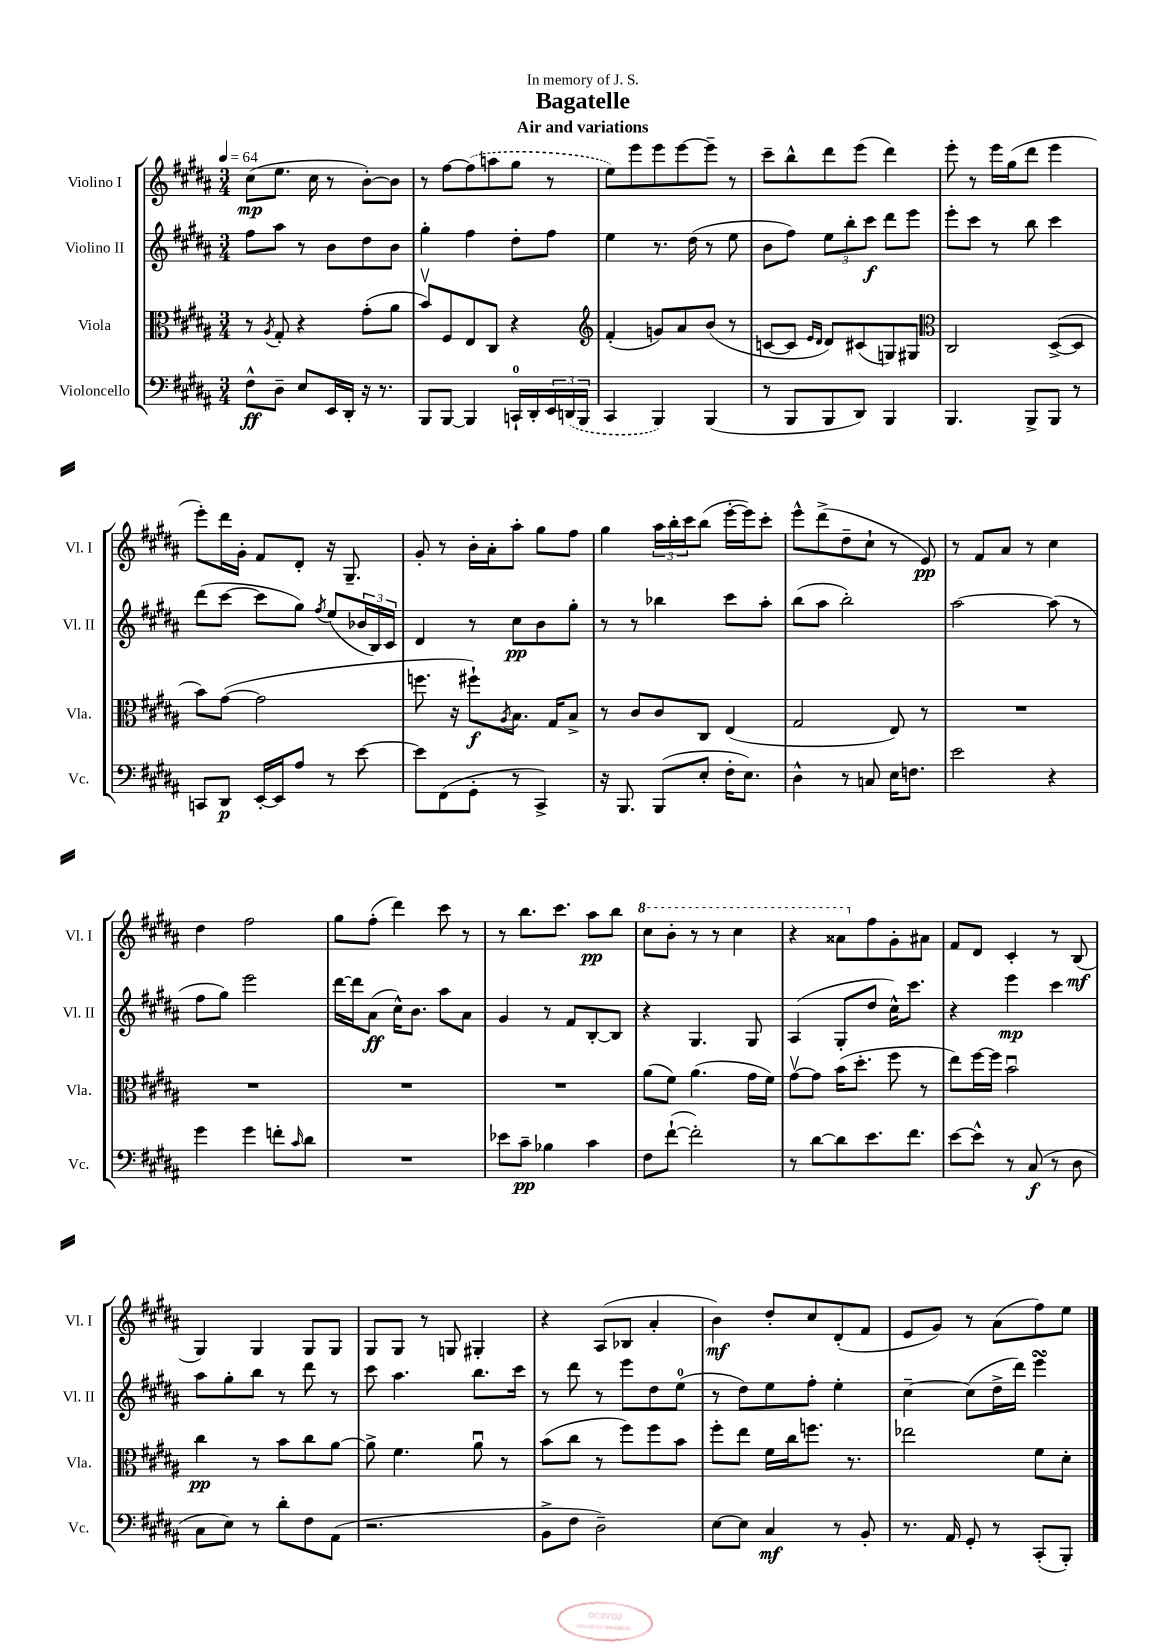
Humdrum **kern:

**kern	**kern	**kern	**kern
*staff4	*staff3	*staff2	*staff1
*clefF4	*clefC3	*clefG2	*clefG2
*k[f#c#g#d#a#]	*k[f#c#g#d#a#]	*k[f#c#g#d#a#]	*k[f#c#g#d#a#]
*M3/4	*M3/4	*M3/4	*M3/4
*MM64	*MM64	*MM64	*MM64
8F#^^\L	8r	8ff#\L	(8cc#\L
.	8qA#/	.	.
8D#~\J	8G#'/	8aa#\J	8.ee\J
8E/L	4r	8r	.
.	.	.	16cc#\
16EE/L	.	8b\L	8r
16DD#'/JJ	.	.	.
16r	(8g#'\L	8dd#\	[8b'\L)
8.r	.	.	.
.	8a#\J	8b\J	8b\]J
=	=	=	=
8BBB/L	8bv/L)	4gg#'\	8r
[8BBB/J	8F#/	.	[8ff#\L
4BBB/]	8E/	4ff#\	(8ff#\]
.	8C#/J	.	8aa\
16CC`/LL	4r	8dd#'\L	8gg#\J
16DD#'/	.	.	.
24EE/	.	8ff#\J	8r
(24DD/	.	.	.
24BBB/JJ	.	.	.
=	=	=	=
*	*clefG2	*	*
4CC#/	(4f#'/	4ee\	8ee\L)
.	.	.	8eee\
4BBB/)	8g/L)	8.r	8eee\
.	8a#/	.	[8eee\
.	.	(16dd#\	.
(4BBB/	(8b/J	8r	8eee~\]J
.	8r	8ee\	8r
=	=	=	=
8r	[8c/L	8b\L	8ccc#~\L
8BBB/L	8c/]J	8ff#\J)	8bb^^\
.	16qqe/LL	.	.
.	16qqd#/JJ	.	.
8BBB/	8d#/L)	12ee\L	8ddd#\
.	.	12bb'\	.
8DD#/J)	(8c#/	.	(8eee\J
.	.	12ccc#\J	.
4BBB/	8G/)	8ddd#\L	4ddd#\)
.	8G#/J	8eee\J	.
=	=	=	=
*	*clefC3	*	*
4.BBB/	2C#/	8eee'\L	8eee'\
.	.	8ccc#\J	8r
.	.	8r	16eee\LL
.	.	.	(16gg#\J
8BBB^/L	.	8bb\	8ddd#\J
8BBB/J	([8D#^/L	4ccc#\	4eee\
8r	8D#/]J	.	.
=	=	=	=
8CC/L	8b\L)	(8ddd#\L	8eee'\L)
8DD#/J	([8g#\J	[8ccc#\J	16ddd#\L
.	.	.	16g#'\JJ
[16EE'/LL	2g#\]	8ccc#\]L	8f#/L
16EE/]J	.	.	.
8A#/J	.	8gg#\J)	8d#'/J
.	.	8qff#/	.
8r	.	(8ee/L	16r
.	.	.	8.G#~/
[8e\	.	24b-/L	.
.	.	24B/)	.
.	.	24c#/JJ	.
=	=	=	=
8e\]L	8.ff\	4d#/	8g#'/
(8FF#\	.	.	8r
.	16r	.	.
8GG#'\J	8ff#`\L)	8r	16b'\LL
.	.	.	16a#'\J
.	8qA#/	.	.
8r	8.B\J	8cc#\L	8aa#'\J
4CC#^/)	.	8b\	8gg#\L
.	16G#/LK	.	.
.	8B^/J	8gg#'\J	8ff#\J
=	=	=	=
16r	8r	8r	4gg#\
8.BBB/	.	.	.
.	8c#/L	8r	.
(8BBB/L	8c#/	4bb-\	24aa#\LL
.	.	.	24bb'\
.	.	.	24ccc#\J
8E'/J	8C#/J	.	(8bb\J
16F#'\LK	(4E/	8ccc#\L	[16eee'\LL
8.E\J)	.	.	16eee\]J)
.	.	8aa#'\J	8ccc#'\J
=	=	=	=
4D#^^\	2G#/	(8bb\L	8eee^^\L
.	.	8aa#\J	(8ddd#^\
8r	.	2bb'\)	8dd#~\
8C/	.	.	8cc#`\J
16E\LK	8E/)	.	8r
8.F\J	.	.	.
.	8r	.	8e/)
=	=	=	=
2e\	2.r	[2aa#\	8r
.	.	.	8f#/L
.	.	.	8a#/J
.	.	.	8r
4r	.	(8aa#\]	4cc#\
.	.	8r	.
=	=	=	=
4g#\	2.r	8ff#\L	4dd#\
.	.	8gg#\J)	.
4g#\	.	2eee\	2ff#\
8f'\L	.	.	.
16qqc#/	.	.	.
8d#\J	.	.	.
=	=	=	=
2.r	2.r	[16ddd#\LL	8gg#\L
.	.	16ddd#\]J	.
.	.	(8a#\J	(8ff#'\J
.	.	16cc#^^\LK)	4ddd#\)
.	.	8.b\J	.
.	.	8aa#\L	8ccc#\
.	.	8a#\J	8r
=	=	=	=
8e-\L	2.r	4g#/	8r
8c#~\J	.	.	8.bb\L
4B-\	.	8r	.
.	.	.	8.ccc#\J
.	.	8f#/L	.
4c#\	.	[8B'/	8aa#\L
.	.	8B/]J	8bb\J
=	=	=	=
8F#\L	(8a#\L	4r	8ccc#\L
([8f#`\J	8f#\J)	.	8bb'\J
2f#'\])	(4.a#\	4.G#/	8r
.	.	.	8r
.	.	.	4ccc#\
.	16g#\LL	8G#/	.
.	16f#\JJ)	.	.
=	=	=	=
8r	[8g#v\L	(4A#/	4r
[8d#\L	8g#\]J	.	.
8d#\]	(16b\LK	8G#'/L	8aa##\L
.	8.dd#'\J	.	.
8.e\	.	8dd#/J	8ff#\
.	8ff#\	16cc#^^\LK)	8g#'\
8.f#\J	.	8.ccc#\J	.
.	8r	.	8a#\J
=	=	=	=
[8e\L	8ee\L)	4r	8f#/L
8e^^\]J	[16ff#\L	.	8d#/J
.	16ff#\]JJ	.	.
8r	2bu\	4eee\	4c#'/
(8C#/	.	.	.
8r	.	4ccc#\	8r
8D#\	.	.	(8B/
=	=	=	=
8C#\L	4cc#\	8aa#\L	4G#/)
8E\J)	.	8gg#'\	.
8r	8r	8bb\J	4G#/
8d#'\L	8b\L	8r	.
8F#\	8cc#\	8ddd#\	8G#/L
(8AA#\J	[8a#\J	8r	8G#/J
=	=	=	=
2.r	8a#^\]	8ccc#\	8G#/L
.	4.f#\	4.aa#\	8G#/J
.	.	.	8r
.	.	.	8G/
.	8a#u\	8.bb\L	4G#'/
.	8r	.	.
.	.	16ccc#\Jk	.
=	=	=	=
8BB^\L	(8b\L	8r	4r
8F#\J	8cc#\J	8ddd#\	.
2D#~\)	8r	8r	(8A#/L
.	8ff#\L)	8eee\L	8B-/J
.	8ff#\	8dd#\	4a#'/
.	8b\J	(8ee\J	.
=	=	=	=
[8E\L	8ff#'\L	8r	4b\)
8E\]J	8ee\J	8dd#\L)	.
4C#/	16f#\LL	8ee\	8dd#'/L
.	16cc#\J	.	.
.	8.ff\J	8ff#'\J	8cc#/
8r	.	4ee'\	(8d#'/
.	8.r	.	.
8BB'/	.	.	8f#/J
=	=	=	=
8.r	2ee-\	[4cc#~\	8e/L
.	.	.	8g#/J)
16AA#/	.	.	.
8GG#'/	.	(8cc#\]L	8r
8r	.	16dd#^\L	(8a#\L
.	.	16ddd#\JJ)	.
(8CC#'/L	8f#\L	4eee\	8ff#\)
8BBB'/J)	8d#'\J	.	8ee\J
==	==	==	==
*-	*-	*-	*-
